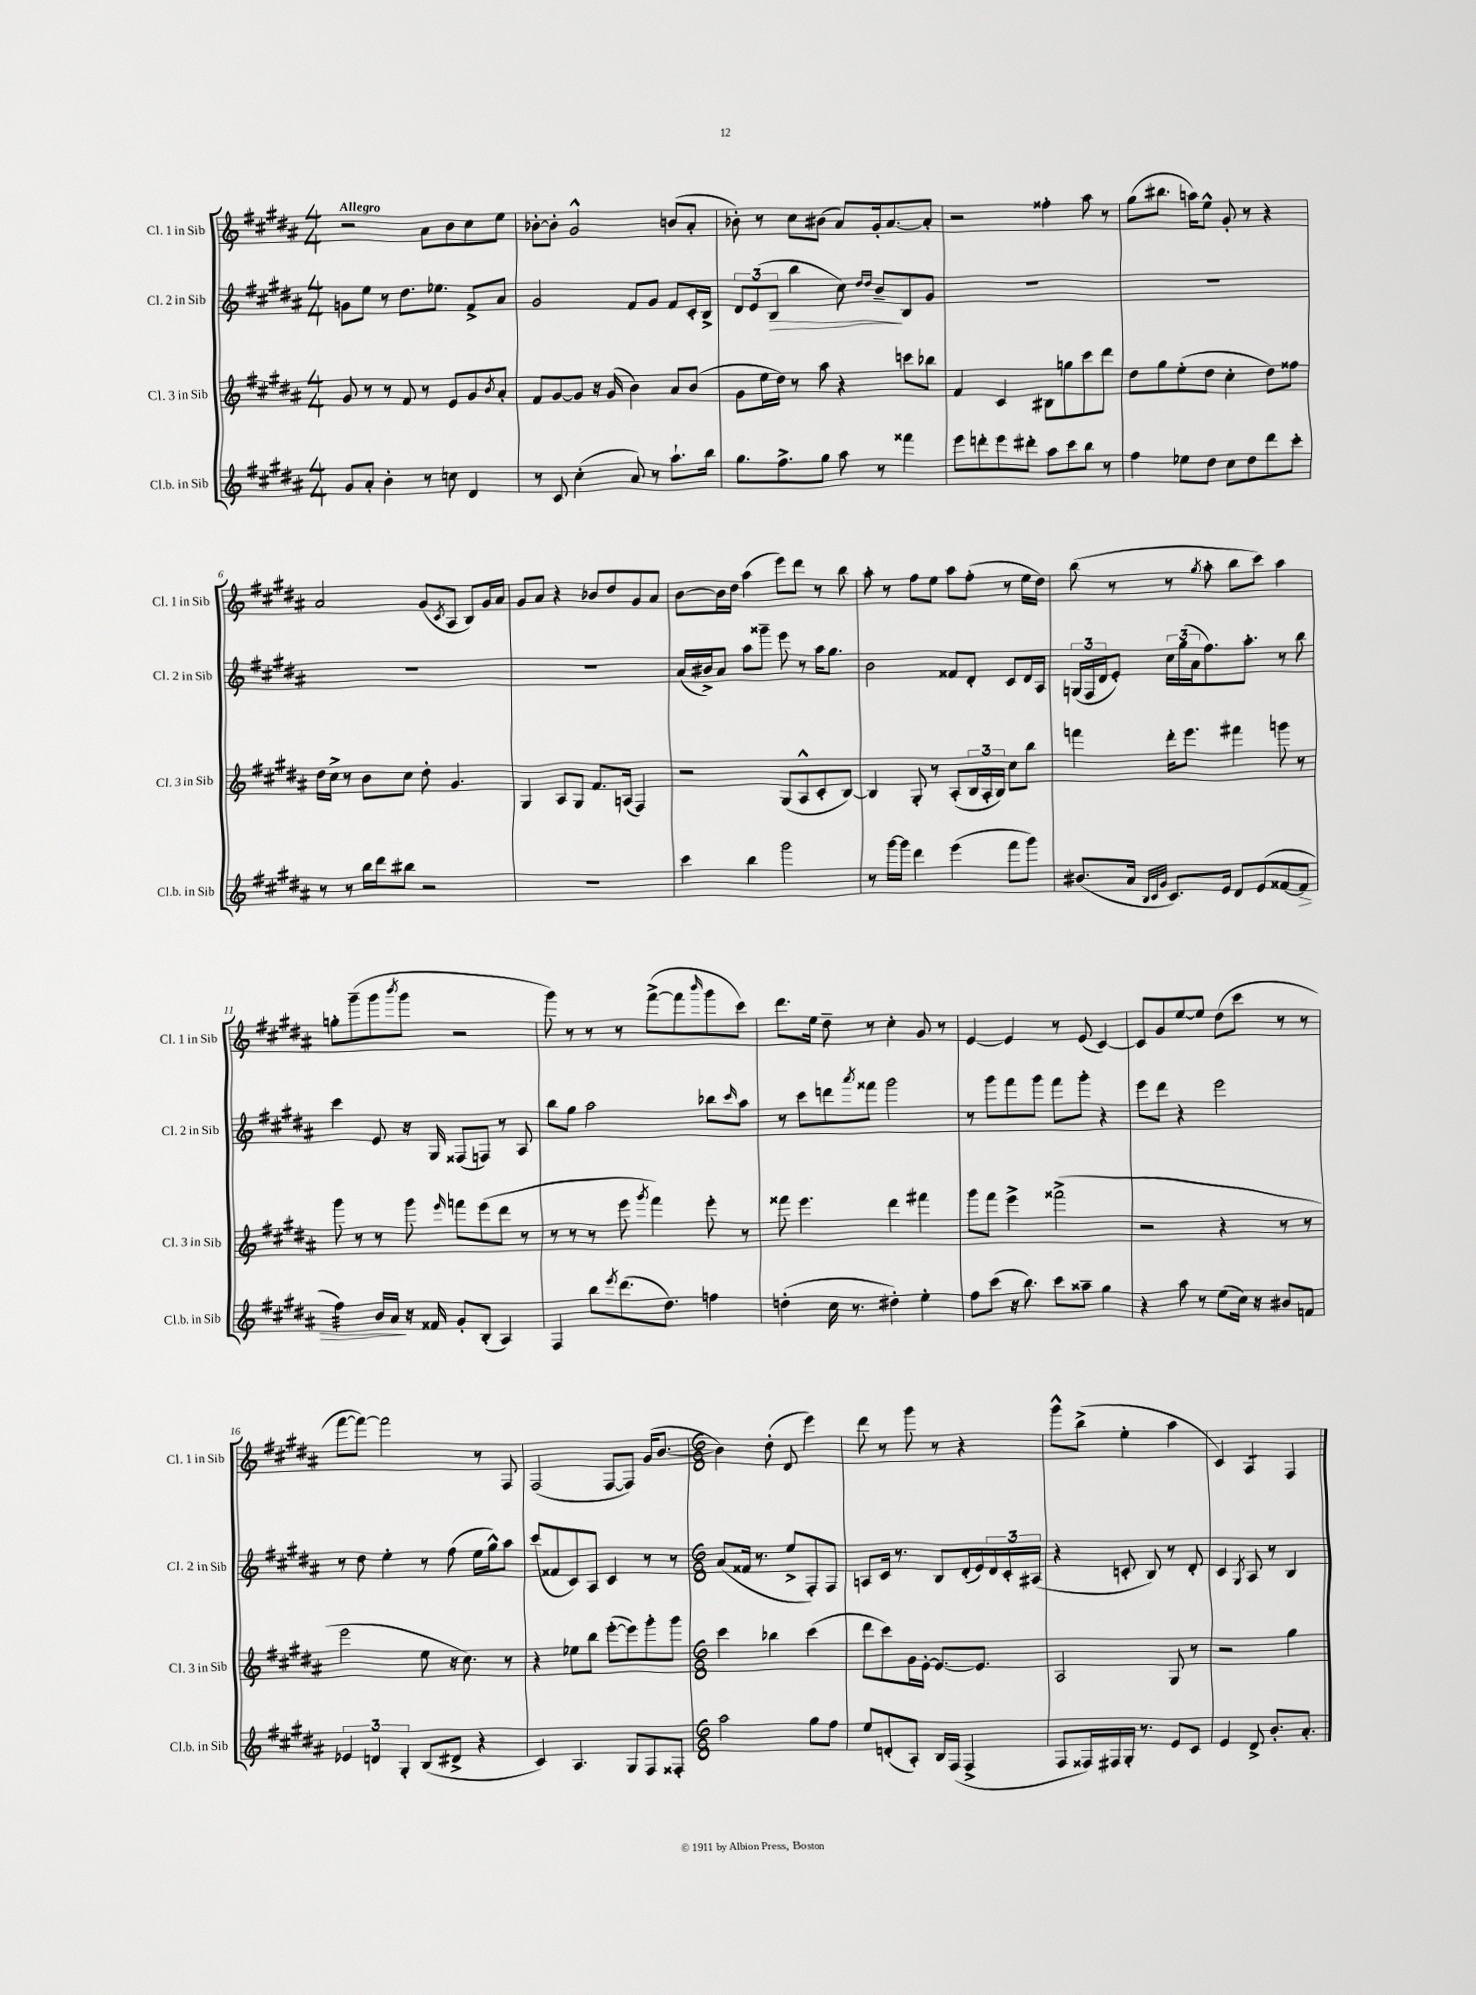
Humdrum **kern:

**kern	**kern	**kern	**kern
*staff4	*staff3	*staff2	*staff1
*clefG2	*clefG2	*clefG2	*clefG2
*k[f#c#g#d#a#]	*k[f#c#g#d#a#]	*k[f#c#g#d#a#]	*k[f#c#g#d#a#]
*M4/4	*M4/4	*M4/4	*M4/4
8g#/L	8g#/	8g\L	2r
8a#'/J	8r	8ee\J	.
4b'\	8r	8r	.
.	8f#/	8.dd#\L	.
8r	8r	.	8a#\L
.	.	8.ee-\J	.
8cc\	8e/L	.	8b\
4d#/	8g#/	8f#^/L	8cc#\
.	8qb/	.	.
.	8a#'/J	8a#/J	8ee\J
=	=	=	=
8r	8f#/L	2g#/	[8b-'\L
8c#/	[8g#/	.	8b-'\]J
(4cc#'\	8g#/]J	.	2g#^^/
.	16r	.	.
.	(16g#/	.	.
8a#/)	4b\)	8f#/L	.
8r	.	8g#/J	.
8.aa#`\L	8a#/L	8f#/L	(8b/L
.	(8b/J	16c#'/L	8a#'/J
16bb\Jk	.	16B^/JJ	.
=	=	=	=
8.gg#\L	8g#\L	12d#/L	8b-'\)
.	.	(12e/	.
.	16ee\L	.	8r
.	.	12B/J	.
8.ff#^\	16dd#\JJ)	.	.
.	8r	4bb\	8cc#\L
8gg#\J	8aa#\	.	(8b#\J
8aa#\	4r	8cc#\)	8a#/L)
.	.	16qqdd#/LL	.
.	.	16qqdd#/JJ	.
8r	.	8b~/L	16g#'/k
.	.	.	[8.a#/
4fff##\	8ccc\L	8B/	.
.	8bb-\J	8g#/J	8a#'/]J
=	=	=	=
8eee\L	4f#/	1r	2r
8ddd'\	.	.	.
8eee\	4c#/	.	.
8ddd#'\J	.	.	.
8aa#\L	8B#\L	.	4ff##'\
8ccc#\	8gg\	.	.
8bb\J	8ccc#\	.	8aa#\
8r	8ddd#\J	.	8r
=	=	=	=
4ff#\	8dd#\L	1r	(8gg#\L
.	8gg#\	.	8.bb#\J
8ee-\L	(8ee'\	.	.
.	.	.	16aa\LK)
8dd#\J	8dd#\J	.	8ee^^\J
8cc#\L	4cc#'\	.	8g#'/
8dd#\	.	.	8r
8ddd#\	8dd#\L)	.	4r
8ccc#'\J	8ff##\J	.	.
=	=	=	=
8r	16dd#\LL	1r	2a#/
.	16cc#^\JJ	.	.
8r	8r	.	.
16bb\LL	8b\L	.	.
16ddd#\J	.	.	.
8bb#\J	8cc#\J	.	.
2r	8dd#'\	.	(8g#/L
.	.	.	8qc#/
.	4.g#/	.	8A#/J
.	.	.	8B/L)
.	.	.	16g#/L
.	.	.	16a#/JJ
=	=	=	=
1r	4G#/	1r	8g#/L
.	.	.	8a#/J
.	8A#/L	.	4r
.	8G#/J	.	.
.	8.f#/L	.	8b-/L
.	.	.	8dd#/
.	(16A/Jk	.	.
.	4F#/)	.	8g#/
.	.	.	8a#/J
=	=	=	=
4ccc#\	2r	(16a#/LL	[8b\L
.	.	16b#^/J)	.
.	.	8a#/J	16b\]L
.	.	.	16dd#\JJ
4bb\	.	8aa#\L	(4aa#\
.	.	8ggg##~\J	.
2ggg#\	(8G#/L	8eee\	8eee\L)
.	8A#^^/	8r	8ddd#\J
.	8c#'/	16aa#\LK	8r
.	.	8.gg#\J	.
.	[8B/J)	.	8bb\
=	=	=	=
8r	4B/]	2b\	8aa#'\
[16ggg#\LL	.	.	8r
16ggg#\]JJ	.	.	.
4ddd#\	8G#'/	.	8ff#\L
.	8r	.	8ee\J
(4eee\	(8A#'/L	8f##/L	8aa#\L
.	24B/L	8d#'/J	(8ff#'\J
.	24A#'/	.	.
.	24B/JJ)	.	.
8fff#\L	8cc#\L	8c#/L	8r
8ggg#\J)	8bb\J	16d#/L	16ee\LL
.	.	16A#/JJ	16dd#\JJ)
=	=	=	=
(8.b#/L	4fff\	(24G/LL	(8bb\
.	.	24F#/	.
.	.	24d#/J	.
.	.	8e'/J)	8r
16a#/Jk	.	.	.
32qqB/LLL	.	.	.
32qqc#/	.	.	.
32qqg#/JJJ	.	.	.
8.c#/L)	16ddd#'\LK	24cc#\LL	8r
.	.	(24gg#\	.
.	8.eee\J	.	.
.	.	24a#\J	.
.	.	.	8qgg#/
.	.	8.ff#\)	8aa#'\
16e/Jk	.	.	.
8d#/L	4fff#\	.	8bb\L
.	.	8.aa#'\J	.
(8e/	.	.	8ccc#\J)
[8f##/	8ggg\	8r	4aa#\
8f##/]J	8r	8bb\	.
=	=	=	=
4ff#\)	8ggg#\	4ccc#\	8gg'\L
.	8r	.	(8ggg#~\
16b/LL	8r	8e/	8ggg#\
16a#/JJ	.	.	.
.	.	.	8qbbb/
16r	8ggg#\	16r	8ggg#\J
16f##/	.	16G#/	.
.	16qqeee/	.	.
8g#'/L	8fff\L	(8F##/L	2r
(8B'/J	(8eee\	8F/J)	.
4A#/)	8ddd#\J	8r	.
.	8r	8A#/	.
=	=	=	=
4F#/	8r	8bb\L	8ggg#\)
.	8r	8gg#\J	8r
8bb\L	8r	2aa#\	8r
8qeee/	.	.	.
(8.ddd#\	8eee\	.	8r
.	8qggg#/	.	.
.	4fff#\)	.	([8fff#^\L
8.dd#\J)	.	.	.
.	.	.	8fff#\]
.	.	.	16qqbbb/
4ff\	8eee'\	8bb-\L	8ggg#\
.	.	16qqccc#/	.
.	8r	8aa#\J	8ccc#\J)
=	=	=	=
(4dd'\	8fff##\	8r	8.ddd#\L
.	4.eee\	8ccc#\L	.
.	.	.	16ee\Jk
16cc#\	.	8ddd\	8dd#~\
8.r	.	.	.
.	.	8qaaa#/	.
.	.	8fff##\J	8r
4dd#'\)	4ddd#\	2ggg#\	4cc#'\
4ee'\	4fff#\	.	8g#/
.	.	.	8r
=	=	=	=
8ff#\L	8ggg#\L	8r	[4e/
(8ccc#\J	8fff#\J	8ggg#\L	.
16r	4eee^\	8fff#\	4e/]
8.bb\)	.	.	.
.	.	8ggg#\J	.
8ccc#\L	(2fff##^\	8fff#\L	8r
8aa##~\J	.	8ggg#'\J	(8e/
4gg#\	.	4r	[4c#/)
=	=	=	=
4r	2r	8eee\L	8c#/]L
.	.	8ddd#\J	8g#/
8aa#\	.	4r	[8ee/
8r	.	.	8ee/]J
(8ee\L	4r	2eee\	(8dd#\L
16cc#\Jk)	.	.	8ccc#\J
16r	.	.	.
8b#/L	8r	.	8r
8f/J	8r	.	8r
=	=	=	=
6e-/	2eee\	8r	[8fff#\L
.	.	8dd#\	8fff#\_J)
6d/	.	.	.
.	.	4ee'\	2fff#\]
6G#'/	.	.	.
(8B/L	8ee\	8r	.
8d#^/J	16r	(8ff#\	.
.	8.cc#\)	.	.
4r	.	16ee\LL	8r
.	.	16gg#^^\J)	.
.	8r	8aa#\J	8F#/
=	=	=	=
4c#/)	4r	(8ccc#/L	(2F#/
.	.	8f##/	.
4.A#/	8ee-\L	8c#/)	.
.	8bb\J	8A#/J	.
.	([8eee'\L	4c#/	[8F#/L
8G#/L	8eee\])	.	8F#/]J)
8F#/	8ggg#'\	8r	(16g#/LK
.	.	.	[8.b/J
8F##'/J	8ggg#\J	8r	.
=	=	=	=
*M6/8	*M6/8	*M6/8	*M6/8
2aa#\	4ccc#\	(8a#/L	4b\])
.	.	16f##/Jk	.
.	.	8.r	.
.	4bb-\	.	(8dd#'\
.	.	8ee^/L	8d#/
8gg#\L	(4ccc#\	8F#'/)	4eee\)
8ff#\J	.	8F#/J	.
=	=	=	=
8ee/L	8ddd#\L	8A/L	8ddd#\
(8d'/	8ccc#\)	16c#/Jk	8r
.	.	8.r	.
8A#'/J)	16g#\L	.	8ggg#\
.	[16e'\JJ	.	.
16B/LL	8.e/_L	8B/L	8r
(16F#/JJ	.	.	.
4F#^/	.	(16d#'/L	4r
.	8.e/]J	16e/)	.
.	.	24d#/	.
.	.	24c#'/	.
.	.	(24A#/JJ	.
=	=	=	=
8F#/L	2A#/	4r	8ggg#^^\L
16F##/L)	.	.	(8bb^\J
16F#/	.	.	.
16G#'/JJ	.	8c'/	4ee'\
8.r	.	.	.
.	.	8B/)	.
8e/L	8G#/	8r	4aa#\
8c#/J	8r	8d#'/	.
=	=	=	=
4e/	2r	4c#/	4c#/)
.	.	8qG#/	.
8d#^/	.	8A#/	4A#/
8.b'/L	.	8r	.
.	4gg#\	4B/	4F#/
8.a#'/J	.	.	.
==	==	==	==
*-	*-	*-	*-
